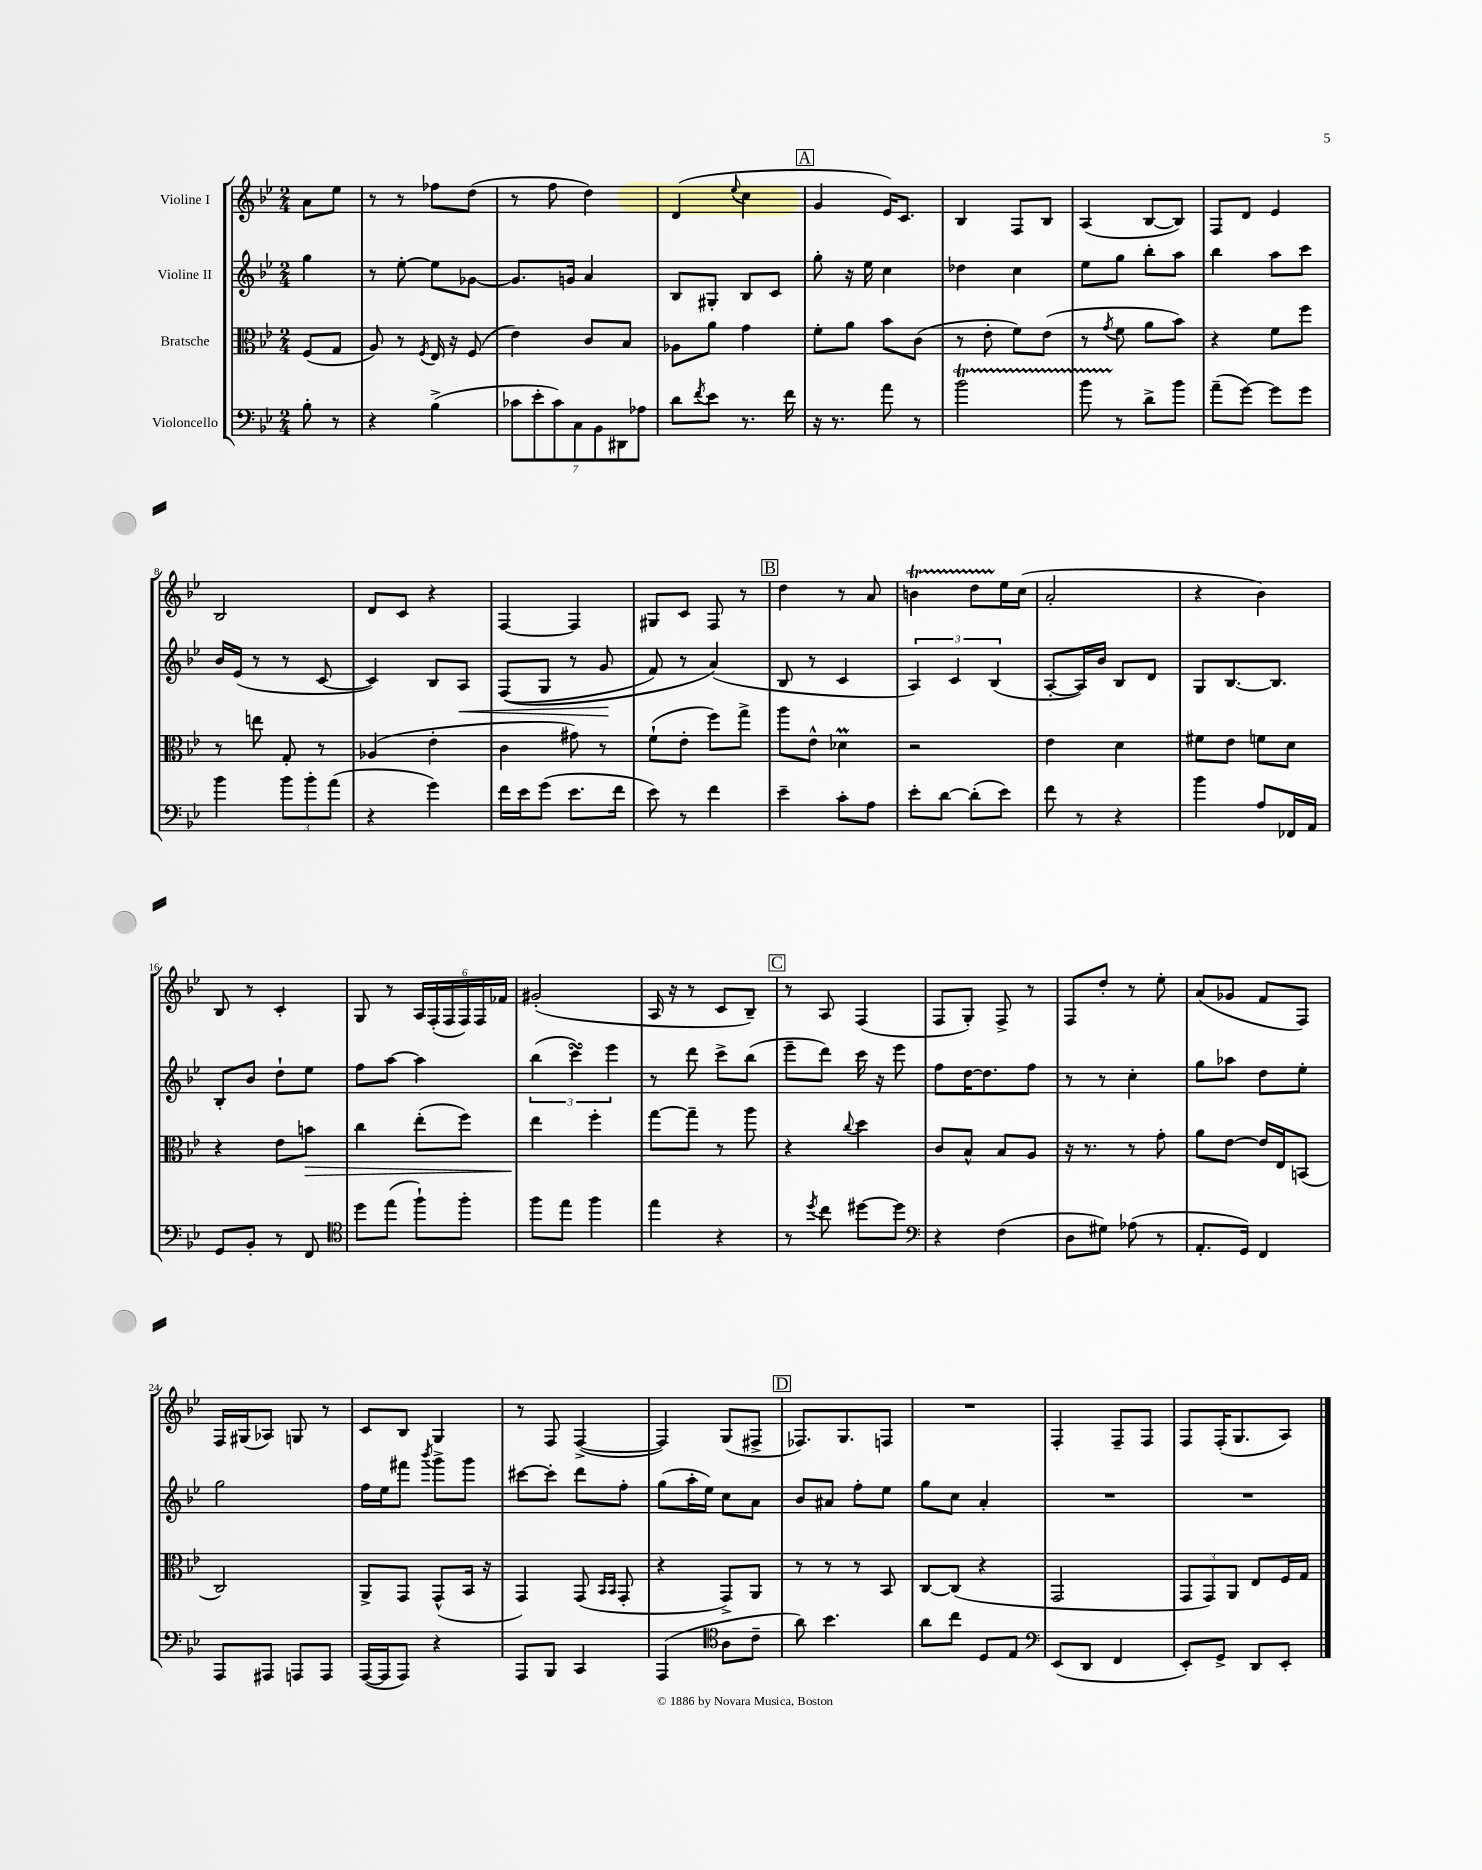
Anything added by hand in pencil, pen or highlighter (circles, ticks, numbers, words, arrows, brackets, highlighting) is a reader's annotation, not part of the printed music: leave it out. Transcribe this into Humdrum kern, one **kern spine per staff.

**kern	**kern	**kern	**kern
*staff4	*staff3	*staff2	*staff1
*clefF4	*clefC3	*clefG2	*clefG2
*k[b-e-]	*k[b-e-]	*k[b-e-]	*k[b-e-]
*M2/4	*M2/4	*M2/4	*M2/4
8B-'	(8F	4gg	8a
8r	8G	.	8ee-
=	=	=	=
4r	8A)	8r	8r
.	8r	[8ee-'	8r
.	8qF	.	.
(4B-^	16E-	8ee-]	8ff-
.	16r	.	.
.	(8F	[8g-	(8dd
=	=	=	=
14c-	4e-)	8.g-]	8r
14e-'	.	.	.
.	.	.	8ff
14c-)	.	.	.
.	.	16g	.
14C	.	.	.
.	8c	4a	4dd)
14BB-	.	.	.
14DD#	.	.	.
.	8B-	.	.
14A-	.	.	.
=	=	=	=
8d	8A-	8B-	(4d
8qf	.	.	.
8e-	8a	8G#'	.
.	.	.	8qqee-
8.r	4g	8B-	4cc
.	.	8c	.
16f	.	.	.
=	=	=	=
16r	8f'	8gg'	4g
8.r	.	.	.
.	8a	16r	.
.	.	16ee-	.
8a	8b-	4cc	16e-)
.	.	.	8.c
8r	(8c	.	.
=	=	=	=
2b-	8r	4dd-	4B-
.	8e-'	.	.
.	8f)	4cc	8F
.	(8e-	.	8B-
=	=	=	=
8b-	8r	8ee-	(4A
.	8qg	.	.
8r	8f	8gg	.
8d^	8a	8bb-'	[8B-
8b-	8b-)	8aa	8B-])
=	=	=	=
(8a~	4r	4bb-	8F
[8g)	.	.	8d
8g]	8f	8aa	4e-
8g	8ff	8ccc	.
=	=	=	=
4b-	8r	16b-	2B-
.	.	(16e-	.
.	8ee	8r	.
12b-	8G'	8r	.
12b-'	.	.	.
.	8r	[8c	.
(12a	.	.	.
=	=	=	=
4r	(4A-	4c])	8d
.	.	.	8c
4g)	4e-'	8B-	4r
.	.	8A	.
=	=	=	=
16f	4c	&((8F	[4F
16e-	.	.	.
(8g	.	8G	.
8.e-	8g#)	8r	4F]
.	8r	8g	.
16f	.	.	.
=	=	=	=
8e-)	(8f`	8f)	8G#
8r	8e-'	8r	8c
4f	8ff)	(4a&)	8F
.	8gg^	.	8r
=	=	=	=
4e-~	8aa	8B-	4dd
.	8e-^^	8r	.
8c'	4d-	4c	8r
8A	.	.	8a
=	=	=	=
8e-'	2r	6A)	4b
[8d	.	.	.
.	.	6c	.
(8d']	.	.	8dd
.	.	(6B-	.
8e-)	.	.	16ee-
.	.	.	(16cc
=	=	=	=
8f	4e-	[8A'	2a'
8r	.	16A])	.
.	.	16b-	.
4r	4d	8B-	.
.	.	8d	.
=	=	=	=
4b-	8f#	8G	4r
.	8e-	[8.B-	.
8A	8f	.	4b-)
.	.	8.B-]	.
16FF-	8d	.	.
16AA	.	.	.
=	=	=	=
8GG	4r	8B-'	8B-
8BB-'	.	8b-	8r
8r	8e-	8dd`	4c'
8FF	8b	8ee-	.
=	=	=	=
*clefC4	*	*	*
8dd	4cc	8ff	8G
(8ee-	.	[8aa	8r
8ff`)	(8ee-'	4aa]	24A
.	.	.	(24F'
.	.	.	24F
8ff'	8ff)	.	24F)
.	.	.	24F
.	.	.	24f-
=	=	=	=
8ff	4ee-	(6bb-	(2g#'
8ee-	.	.	.
.	.	6ccc)	.
4ff	4ff'	.	.
.	.	6eee-	.
=	=	=	=
4ee-	[8gg	8r	16A
.	.	.	16r
.	8gg~]	8ddd	8r
4r	8r	8ccc^	8c
.	8aa	(8bb-	8B-~)
=	=	=	=
8r	4r	8eee-~	8r
8qdd	.	.	.
8cc	.	8ddd)	8A
.	8qqcc	.	.
[8dd#	4dd	16ccc	(4F
.	.	16r	.
8dd#]	.	8eee-	.
=	=	=	=
*clefF4	*	*	*
4r	8c	8ff	8F
.	8B-^^	[16dd	8G')
.	.	8.dd]	.
(4F	8B-	.	8F^
.	8A	8ff	8r
=	=	=	=
8D	16r	8r	8F
.	8.r	.	.
8G#)	.	8r	8dd'
(8A-	8r	4cc'	8r
8r	8g'	.	8ee-'
=	=	=	=
8.AA'	8a	8gg	(8a
.	[8e-	8aa-	8g-
16GG)	.	.	.
4FF	16e-]	8dd	8f
.	16E-	.	.
.	(8BB	8ee-'	8F)
=	=	=	=
8AAA	2C)	2gg	16F
.	.	.	(16G#
8AAA#	.	.	8A-)
8AAA	.	.	8G
8AAA	.	.	8r
=	=	=	=
([16AAA	8AA^	16ff	8c
16AAA]	.	16ee-	.
8AAA)	8GG	8fff#	8B-
.	.	8qbbb-	.
4r	(8GG^^	8ggg^	4G
.	16BB-	8ggg	.
.	16r	.	.
=	=	=	=
8AAA	4GG)	[8ccc#	8r
8BBB-	.	8ccc#']	8F
4CC	(8GG	8ddd	([4F^
.	16qqBB-	.	.
.	16qqBB-	.	.
.	8GG'	8ff'	.
=	=	=	=
(4AAA	4r	(8gg	4F])
.	.	16aa'	.
.	.	16ee-)	.
*clefC4	*	*	*
8A	8GG^)	8cc	(8G
8c~	8AA	8a	8F#^
=	=	=	=
8a)	8r	8b-	8.F-)
4.b-	8r	8a#	.
.	.	.	8.G
.	8r	8ff'	.
.	8BB-	8ee-	8F
=	=	=	=
8a	[8C	8gg	2r
8cc	(8C]	8cc	.
8D	4r	4a'	.
8E-	.	.	.
=	=	=	=
*clefF4	*	*	*
(8EE-	2GG	2r	4F'
8DD	.	.	.
4FF	.	.	8F~
.	.	.	8F
=	=	=	=
8EE-')	12GG	2r	8F
.	12GG)	.	.
8GG^	.	.	(16F'
.	12AA	.	.
.	.	.	8.G
8DD	8E-	.	.
8EE-'	16F	.	8A)
.	16G	.	.
==	==	==	==
*-	*-	*-	*-
